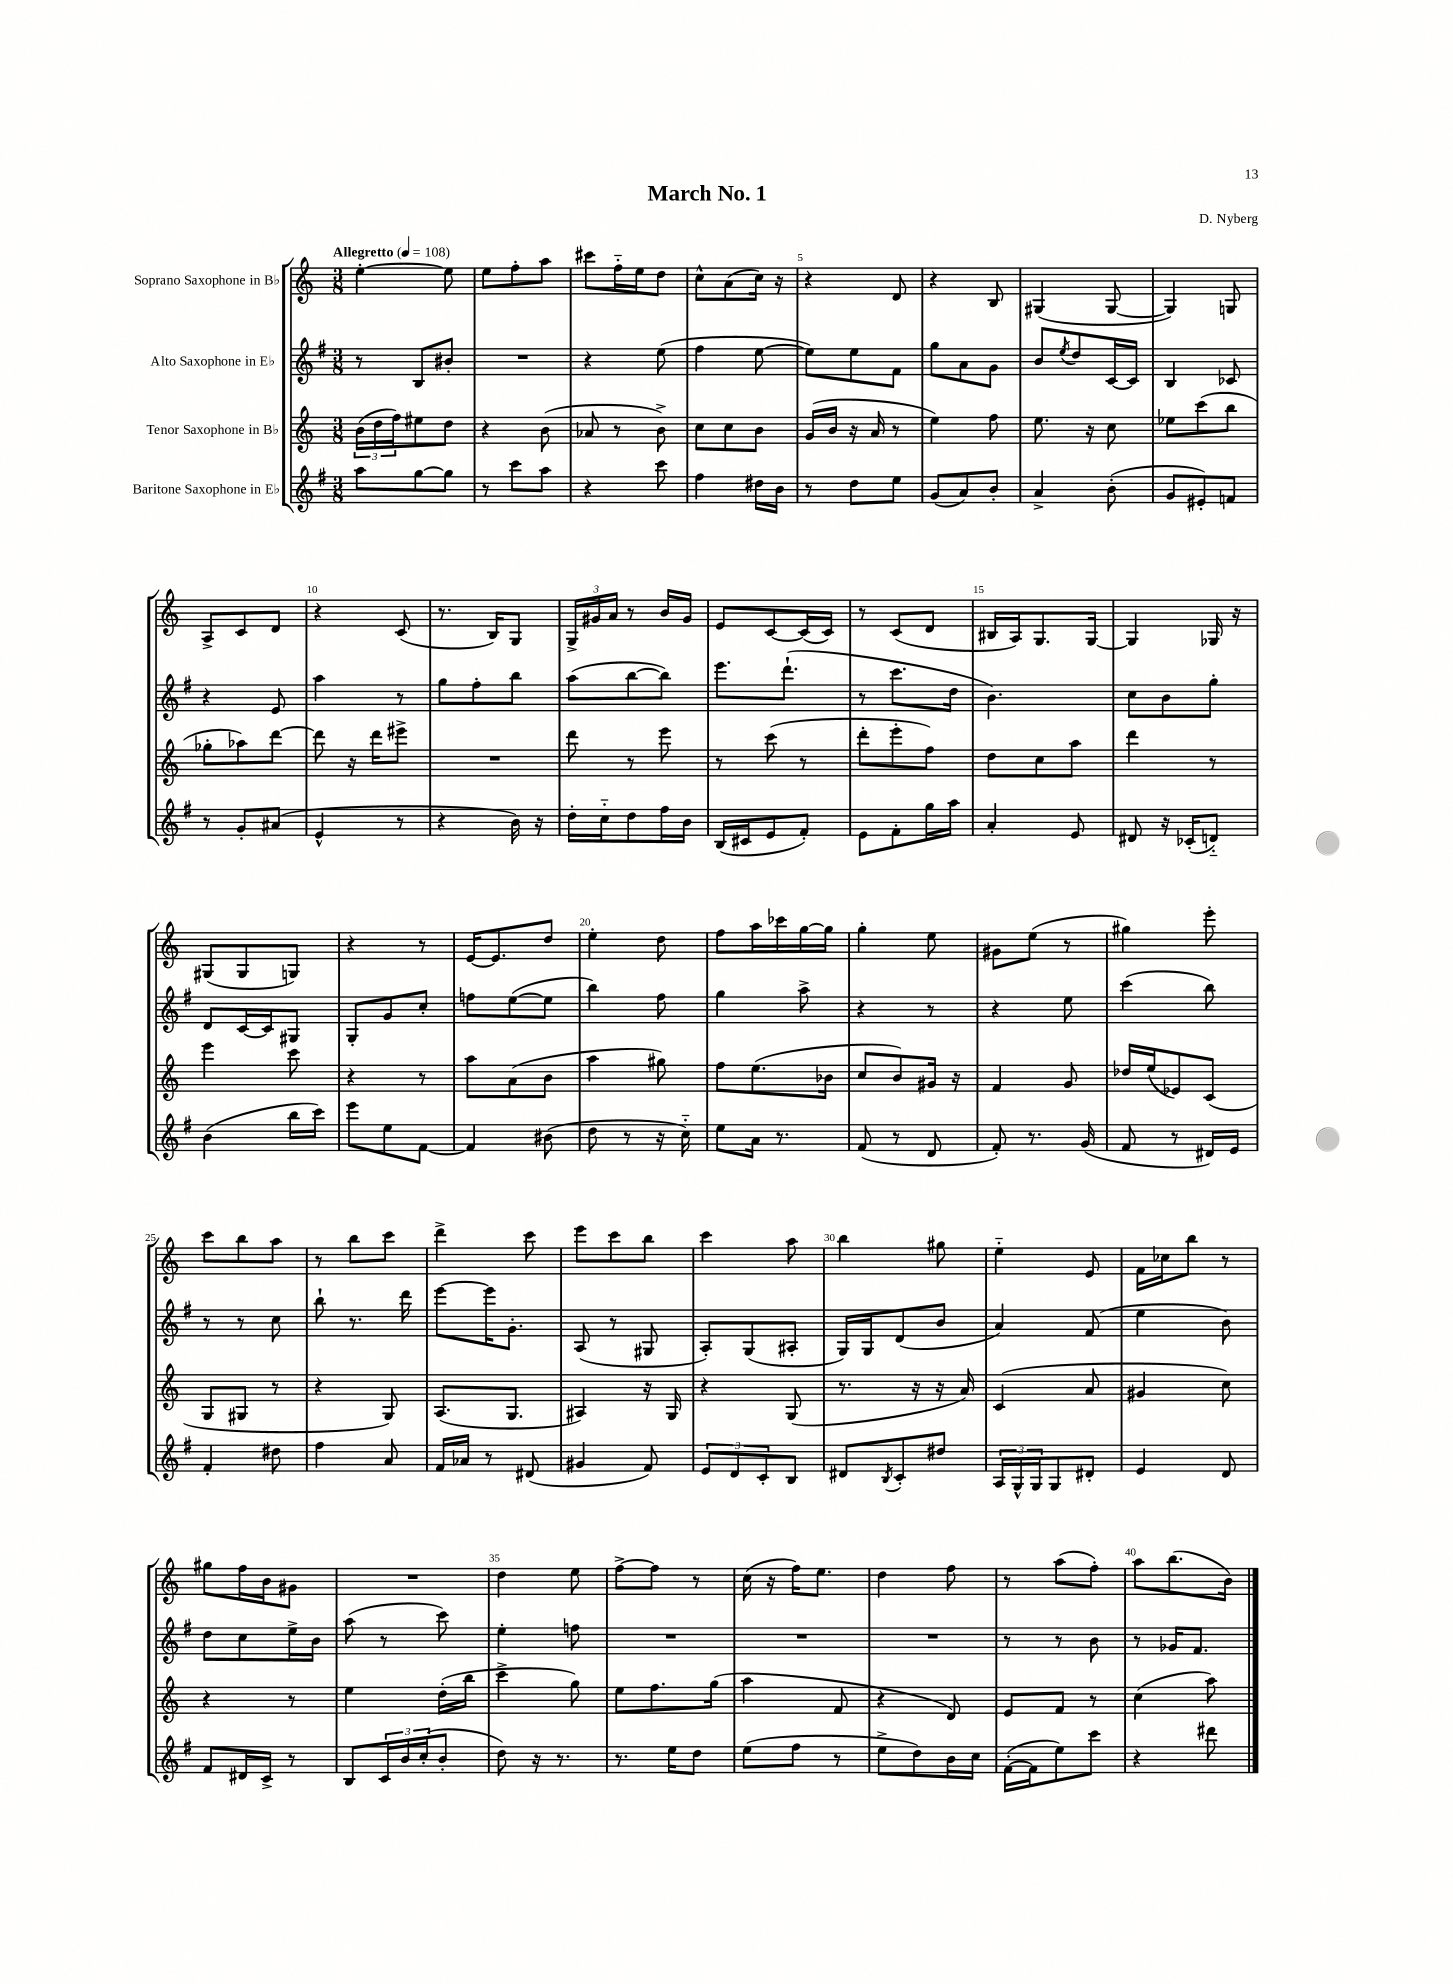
\header { title = "March No. 1" composer = "D. Nyberg" }
<<
\new StaffGroup <<
\new Staff = "s0" \with { instrumentName = "Soprano Saxophone in Bb" } {
    \clef treble \key c \major \numericTimeSignature \time 3/8 \tempo "Allegretto" 4 = 108
    e''4~-. e''8 |
    e''8 f''8-. a''8 |
    cis'''8 f''16-_ e''16 d''8 |
    c''8-^ a'8( c''16) r16 |
    r4 d'8 |
    r4 b8 |
    gis4( gis8~ |
    gis4) g8 |
    a8-> c'8 d'8 |
    r4 c'8( |
    r8. b16) g8 |
    \tuplet 3/2 { g16-> gis'16 a'16 } r8 b'16 gis'16 |
    e'8 c'8~ c'16( c'16) |
    r8 c'8( d'8 |
    bis16 a16) g8. g16~ |
    g4 ges16 r16 |
    gis8( gis8 g8) |
    r4 r8 |
    e'16~ e'8. d''8 |
    e''4-. d''8 |
    f''8 a''16 ces'''16 g''16~ g''16 |
    g''4-. e''8 |
    gis'8 e''8( r8 |
    gis''4) e'''8-. |
    c'''8 b''8 a''8 |
    r8 b''8 c'''8 |
    d'''4-> c'''8 |
    e'''8 c'''8 b''8 |
    c'''4 a''8 |
    b''4 gis''8 |
    e''4-_ e'8 |
    f'16 ces''16 b''8 r8 |
    gis''8 f''16 b'16 gis'8 |
    R4. |
    d''4 e''8 |
    f''8~-> f''8 r8 |
    c''16( r16 f''16) e''8. |
    d''4 f''8 |
    r8 a''8( f''8-.) |
    a''8 b''8.( b'16) \bar "|." |
}
\new Staff = "s1" \with { instrumentName = "Alto Saxophone in Eb" } {
    \clef treble \key g \major \numericTimeSignature \time 3/8
    r8 b8 bis'8-. |
    R4. |
    r4 e''8( |
    fis''4 e''8~ |
    e''8) e''8 fis'8 |
    g''8 a'8 g'8 |
    b'8 \acciaccatura { e''8 } d''8 c'16~ c'16 |
    b4 ces'8 |
    r4 e'8 |
    a''4 r8 |
    g''8 fis''8-. b''8 |
    a''8( b''8~ b''8) |
    e'''8. d'''8.-!( |
    r8 c'''8. d''16 |
    b'4.) |
    c''8 b'8 g''8-. |
    d'8 c'16~ c'16 gis8 |
    g8-. g'8 c''8-. |
    f''8 e''8~( e''8 |
    b''4) fis''8 |
    g''4 a''8-> |
    r4 r8 |
    r4 e''8 |
    c'''4( b''8) |
    r8 r8 c''8 |
    b''8-! r8. d'''16 |
    e'''8~ e'''16 g'8.-. |
    a8( r8 gis8 |
    a8-.) g8( ais8-. |
    g16) g16 d'8( b'8 |
    a'4) fis'8( |
    e''4 b'8) |
    d''8 c''8 e''16-> b'16 |
    a''8( r8 c'''8) |
    e''4-. f''8 |
    R4. |
    R4. |
    R4. |
    r8 r8 b'8 |
    r8 ges'16 fis'8. \bar "|." |
}
\new Staff = "s2" \with { instrumentName = "Tenor Saxophone in Bb" } {
    \clef treble \key c \major \numericTimeSignature \time 3/8
    \tuplet 3/2 { b'16( d''16 f''16) } eis''8 d''8 |
    r4 b'8( |
    aes'8 r8 b'8->) |
    c''8 c''8 b'8 |
    g'16( b'16 r16 a'16 r8 |
    e''4) f''8 |
    e''8. r16 c''8 |
    ees''8 c'''8( b''8 |
    ges''8-. aes''8) d'''8~ |
    d'''8 r16 d'''16 eis'''8-> |
    R4. |
    d'''8 r8 e'''8 |
    r8 c'''8( r8 |
    d'''8-. e'''8-. f''8) |
    d''8 c''8 a''8 |
    d'''4 r8 |
    e'''4 c'''8 |
    r4 r8 |
    a''8 a'8( b'8 |
    a''4 gis''8) |
    f''8 e''8.( bes'16 |
    c''8 b'8) gis'16 r16 |
    f'4 g'8 |
    des''16 e''16( ees'8) c'8( |
    g8 gis8 r8 |
    r4 g8) |
    a8.( g8. |
    ais4) r16 g16 |
    r4 g8( |
    r8. r16 r16 a'16) |
    c'4( a'8 |
    gis'4 c''8) |
    r4 r8 |
    e''4 d''16-.( b''16 |
    c'''4-> g''8) |
    e''8 f''8. g''16( |
    a''4 f'8 |
    r4 d'8) |
    e'8 f'8 r8 |
    c''4( a''8) \bar "|." |
}
\new Staff = "s3" \with { instrumentName = "Baritone Saxophone in Eb" } {
    \clef treble \key g \major \numericTimeSignature \time 3/8
    a''8 g''8~ g''8 |
    r8 c'''8 a''8 |
    r4 c'''8 |
    fis''4 dis''16 b'16 |
    r8 d''8 e''8 |
    g'8( a'8) b'8-. |
    a'4-> b'8-.( |
    g'8 eis'8-.) f'8 |
    r8 g'8-. ais'8( |
    e'4-^ r8 |
    r4 b'16) r16 |
    d''16-. c''16-_ d''8 fis''16 b'16 |
    b16( cis'16 e'8 fis'8-.) |
    e'8 fis'8-. g''16 a''16 |
    a'4-. e'8 |
    dis'8 r16 ces'16-.( d'8-_) |
    b'4( b''16 c'''16) |
    e'''8 e''8 fis'8~ |
    fis'4 bis'8( |
    d''8 r8 r16 c''16-_) |
    e''8 a'16 r8. |
    fis'8( r8 d'8 |
    fis'8-.) r8. g'16( |
    fis'8 r8 dis'16) e'16 |
    fis'4-. dis''8 |
    fis''4 a'8 |
    fis'16 aes'16 r8 dis'8( |
    gis'4 fis'8) |
    \tuplet 3/2 { e'8 d'8 c'8-. } b8 |
    dis'8 \acciaccatura { b8 } c'8-. dis''8 |
    \tuplet 3/2 { a16 g16-^ g16 } g8 dis'8-. |
    e'4 d'8 |
    fis'8 dis'16 c'16-> r8 |
    b8 \tuplet 3/2 { c'16 b'16 c''16-.( } b'8-. |
    d''8) r16 r8. |
    r8. e''16 d''8 |
    e''8( fis''8 r8 |
    e''8-> d''8) b'16 c''16 |
    fis'16~-.( fis'16 e''8) c'''8 |
    r4 dis'''8 \bar "|." |
}
>>
>>
\layout { \context { \Score \override BarNumber.break-visibility = ##(#f #t #t) barNumberVisibility = #(every-nth-bar-number-visible 5) } }
